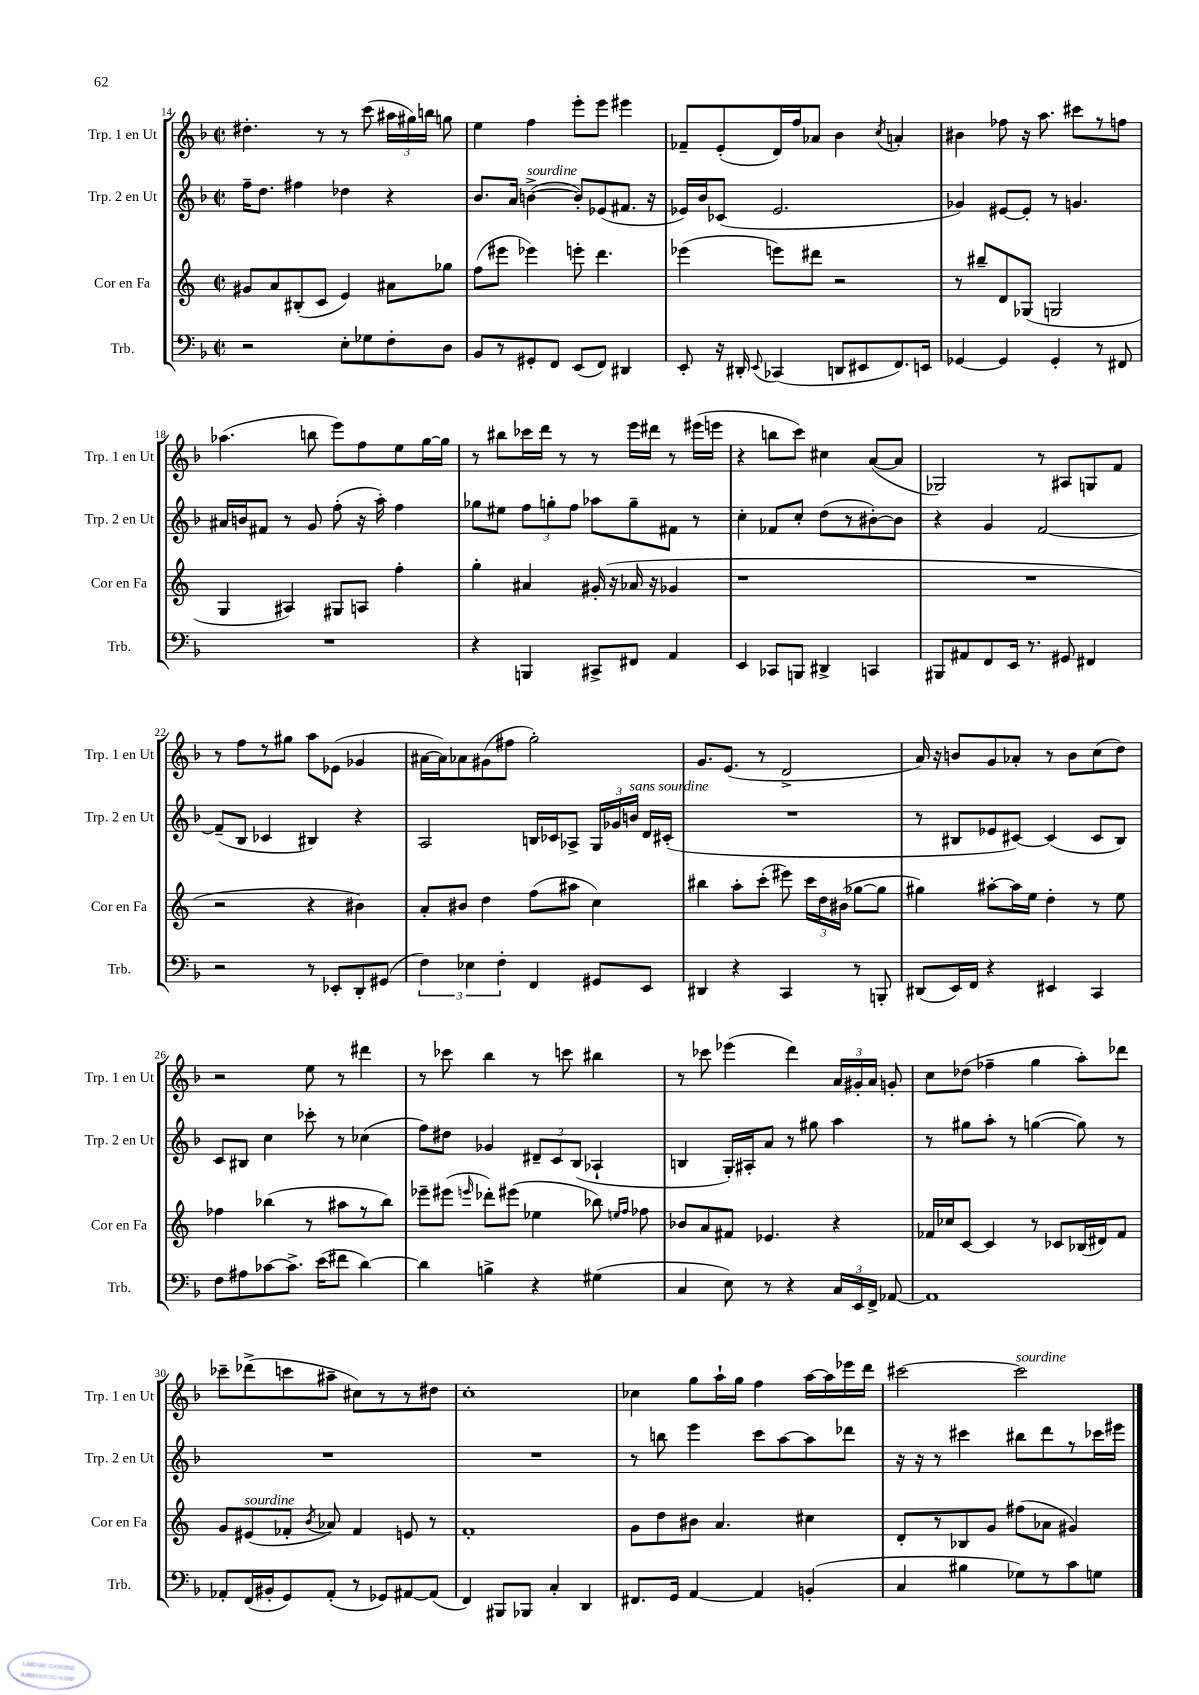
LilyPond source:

<<
\new StaffGroup <<
\new Staff = "s0" \with { instrumentName = "Trp. 1 en Ut" shortInstrumentName = "Trp. 1 en Ut" } {
    \clef treble \key f \major \defaultTimeSignature \time 2/2
    \autoBeamOff dis''4.-. r8 r8 c'''8( \tuplet 3/2 { ais''16[ gis''16) b''16] } g''8 |
    e''4 f''4 e'''8[-. e'''8] eis'''4 |
    fes'8[-- e'8-.( d'16) f''16 aes'8] bes'4 \acciaccatura { c''8 } a'4-. |
    bis'4 fes''8 r16 a''8. cis'''8[ r8 f''8] |
    aes''4.( b''8 e'''8[) f''8 e''8 g''16~ g''16] |
    r8 bis''8[ ces'''16 d'''16] r8 r8 e'''16[ dis'''16] r8 eis'''16[( e'''16] |
    r4 b''8[ c'''8]) cis''4 a'8[~( a'8] |
    ges2) r8 ais8[ g8 f'8] |
    r8 f''8[ r8 gis''8] a''8[ ees'8]( ges'4 |
    ais'16[~ ais'16) aes'8 gis'8( fis''8] g''2-.) |
    g'8.[ e'8.]( r8 d'2-> |
    a'16) r16 b'8[ g'8 aes'8]-. r8 b'8[ c''8( d''8]) |
    r2 e''8 r8 dis'''4 |
    r8 ces'''8 bes''4 r8 c'''8 bis''4 |
    r8 ces'''8 ees'''4( d'''4) \tuplet 3/2 { a'16[ gis'16-. a'16] } g'8-. |
    c''8[ des''8]( fes''4-- g''4 a''8[-.) des'''8] |
    ces'''8[-- des'''8->( c'''8 ais''8]-- cis''8[) r8 r8 dis''8] |
    c''1-. |
    ces''4 g''8[ a''16-! g''16] f''4 a''16[~ a''16 ees'''16 d'''16] |
    cis'''2~ cis'''2^\markup { \italic "sourdine" } \bar "|." |
}
\new Staff = "s1" \with { instrumentName = "Trp. 2 en Ut" shortInstrumentName = "Trp. 2 en Ut" } {
    \clef treble \key f \major \defaultTimeSignature \time 2/2
    \autoBeamOff f''16[-- d''8.] fis''4 des''4 r4 |
    bes'8.[ a'16] b'4~->^\markup { \italic "sourdine" }( b'8[-.) ees'8( fis'8.] r16 |
    ees'16[) bes'16 ces'8]( ees'2. |
    ges'4) eis'8[~ eis'8]-. r8 g'4. |
    ais'16[ b'16 fis'8] r8 g'8 f''8-.( r16 a''16-.) f''4 |
    ges''8[ eis''8] \tuplet 3/2 { f''8[ g''8-. f''8] } aes''8[ g''8-- fis'8] r8 |
    c''4-. fes'8[ c''8]-. d''8[( r8 bis'8~-.) bis'8] |
    r4 g'4 f'2~ |
    f'8[--( bes8] ces'4 bis4) r4 |
    a2 b16[ ces'16 aes8]-> \tuplet 3/2 { g16[ ges'16 b'16]^\markup { \italic "sans sourdine" } } d'16[ cis'16]-.( |
    R1 |
    r8 bis8[ ees'8 cis'8]~) cis'4( cis'8[ bis8]) |
    c'8[ bis8] c''4 ces'''8-. r8 ces''4( |
    f''8[) dis''8] ges'4 \tuplet 3/2 { dis'8[-- c'8 bes8]( } aes4-! |
    b4 g16[-.) ais16-. a'8] r8 gis''8 a''4 |
    r8 gis''8[ a''8]-. r8 g''4~( g''8) r8 |
    R1 |
    R1 |
    r8 b''8 e'''4 c'''8[ a''8~ a''8 des'''8] |
    r16 r16 r8 cis'''4 bis''8[ d'''8 r8 ces'''16 eis'''16] \bar "|." |
}
\new Staff = "s2" \with { instrumentName = "Cor en Fa" shortInstrumentName = "Cor en Fa" } {
    \clef treble \key c \major \defaultTimeSignature \time 2/2
    \autoBeamOff gis'8[ a'8 bis8-.( c'8] e'4) ais'8[ ges''8] |
    f''8[( eis'''8] ees'''4) e'''8-. d'''4. |
    ees'''4( e'''8[) dis'''8] r2 |
    r8 bis''8[-- d'8 ges8]( g2 |
    g4 ais4) gis8[ a8] f''4-. |
    g''4-. ais'4 gis'16-.( r16 aes'16 r16 ges'4 |
    r1 |
    R1 |
    r2 r4 bis'4) |
    a'8[-. bis'8] d''4 f''8[( ais''8] c''4) |
    bis''4 a''8[-. c'''8]-.( eis'''8) \tuplet 3/2 { c'''16[ d''16 bis'16]( } ges''8[~ ges''8] |
    gis''4) ais''8[~-. ais''16 e''16] d''4-. r8 e''8 |
    fes''4 bes''4( r8 ais''8[ r8 bes''8]) |
    ees'''8[-- eis'''8]( \grace { e'''16 } des'''8[-.) eis'''8]( ees''4 bes''8) \grace { e''16[ f''16] } fes''8 |
    bes'8[ a'8 fis'8] ees'4. r4 |
    fes'16[ ces''16 c'8]~ c'4 r8 ces'8[ bes16( dis'16) fes'8] |
    g'8[ eis'8^\markup { \italic "sourdine" }( fes'8]-. \acciaccatura { b'8 } aes'8) fes'4 e'8 r8 |
    f'1-. |
    g'8[ d''8 bis'8] a'4. cis''4 |
    d'8[-. r8 bes8 g'8] fis''8[( aes'8] gis'4) \bar "|." |
}
\new Staff = "s3" \with { instrumentName = "Trb." shortInstrumentName = "Trb." } {
    \clef bass \key f \major \defaultTimeSignature \time 2/2
    \autoBeamOff r2 e8[-. ges8 f8-. d8] |
    bes,8[ r8 gis,8-. f,8] e,8[( f,8]) dis,4 |
    e,8-. r16 dis,16-. \appoggiatura { e,8 } ces,4( d,8[ eis,8 f,8.) e,16] |
    ges,4~ ges,4 ges,4-. r8 fis,8 |
    R1 |
    r4 b,,4 cis,8[-> fis,8] a,4 |
    e,4 ces,8[ b,,8] dis,4-> c,4 |
    bis,,8[ ais,8 f,8 e,16] r8. gis,8 fis,4 |
    r2 r8 ees,8[-. d,8-. gis,8]( |
    \tuplet 3/2 { f4) ees4 f4-. } f,4 gis,8[ e,8] |
    dis,4 r4 c,4 r8 b,,8-. |
    dis,8[( e,16) f,16] r4 eis,4 c,4 |
    f8[ ais8 ces'8~ ces'8.]-> e'16[( fis'8] d'4~) |
    d'4 b4-> r4 gis4( |
    c4 e8) r8 r4 \tuplet 3/2 { c16[ e,16 f,16]-> } aes,8~ |
    aes,1 |
    aes,8[-. f,16( bis,16-. g,8) aes,8]-.( r8 ges,8[) ais,8~ ais,8]( |
    f,4) bis,,8[ bes,,8] c4-. d,4 |
    fis,8.[ g,16] a,4~ a,4 b,4-.( |
    c4 bis4 ges8[) r8 c'8 g8] \bar "|." |
}
>>
>>
\layout { \context { \Score currentBarNumber = #14 } }
